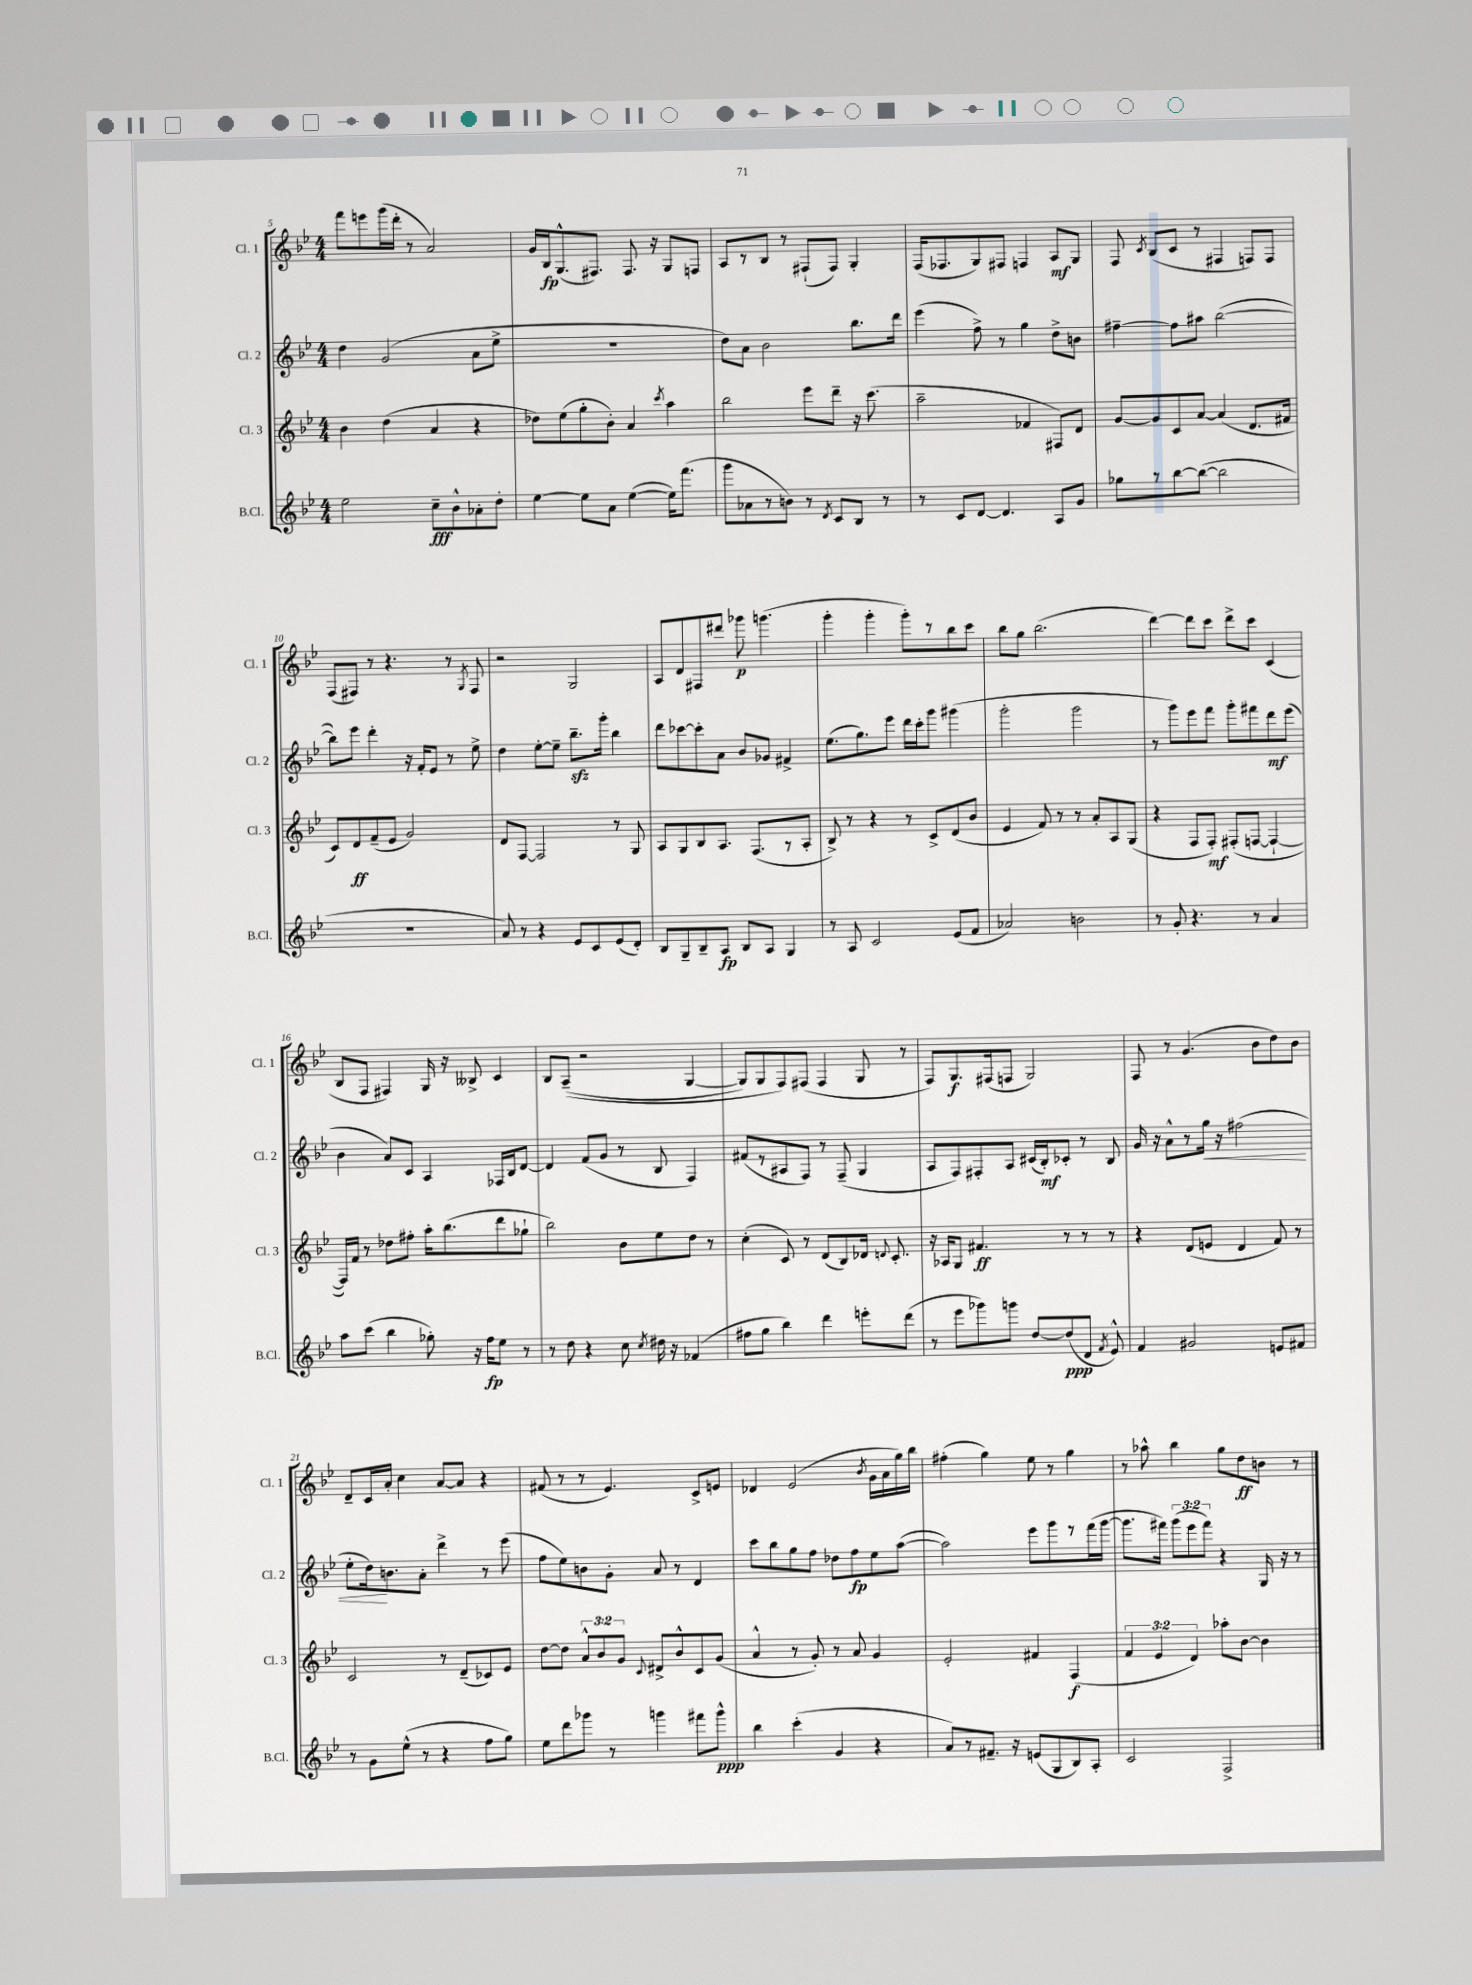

**kern	**kern	**kern	**kern
*staff4	*staff3	*staff2	*staff1
*clefG2	*clefG2	*clefG2	*clefG2
*k[b-e-]	*k[b-e-]	*k[b-e-]	*k[b-e-]
*M4/4	*M4/4	*M4/4	*M4/4
2ee-\	4b-\	4dd\	8fff\L
.	.	.	8eee\
.	(4dd\	(2g/	(16ggg\L
.	.	.	16ddd'\JJ
.	.	.	8r
8cc~\L	4a/	.	2a/)
8b-^^\	.	.	.
8a-'\	4r	8a\L	.
8dd'\J	.	8ee-^\J	.
=	=	=	=
[4ee-\	8dd-\L)	1r	16g/LL
.	.	.	16B-/J
.	(8ee-\	.	(8.G^^/
8ee-\]L	8gg'\	.	.
.	.	.	8.F#/J)
8a\J	8b-'\J)	.	.
([4ee-\	4a/	.	8.F#/
.	.	.	16r
.	8qccc/	.	.
16ee-\]LK)	4aa\	.	8G/L
(8.fff\J	.	.	.
.	.	.	8F/J
=	=	=	=
8ggg\L	2bb-\	8dd\L)	8A/L
8a-\	.	8a\J	8r
8r	.	2b-\	8B-/J
8b\J)	.	.	8r
8r	8eee-\L	.	(8F#`/L
8qd/	.	.	.
8c/L	8ddd~\J	.	8F#/J)
8B-/J	16r	8.bb-\L	4G'/
.	(8.ccc\	.	.
8r	.	.	.
.	.	16ddd\Jk	.
=	=	=	=
8r	2aa~\	(4eee-\	(16F/LK
.	.	.	8.F-/
8c/L	.	.	.
[8d/J	.	8ff^\)	8G/)
4.d/]	.	8r	8F#/J
.	4f-/	4gg\	4F/
8A/L	8F#/L)	8dd^\L	8A/L
8g/J	8d/J	8b\J	8G/J
=	=	=	=
8gg-\L	[8g/L	[4ff#~\	8F/
.	.	.	8qc/
8r	8g/]	.	(8B-/L
[8bb-\	8c/	8ff#\]L	8c/J
(8bb-\_J	[8a/J	8aa#\J	8r
2bb-\]	(4a/]	([2bb-\	4F#/
.	8.d/L	.	8F/L)
.	.	.	8F/J
.	16f#/Jk	.	.
=	=	=	=
1r	8c/L)	8bb-\]L)	(8F/L
.	8d/	8eee-\J	8F#/J)
.	(8f~/	4ddd'\	8r
.	8e-/J	.	4.r
.	2g/)	16r	.
.	.	16f'/LK	.
.	.	8e-/J	.
.	.	8r	8r
.	.	.	8qG/
.	.	8ee-^\	8F#/
=	=	=	=
8a/)	8d/L	4dd\	2r
8r	[8F/J	.	.
4r	2F/]	[8ee-'\L	.
.	.	8ee-~\]J	.
8e-/L	.	8.bb-~\L	2G/
8c/	.	.	.
.	.	16ggg'\Jk	.
(8e-/	8r	4bb-\	.
8d'/J)	8G/	.	.
=	=	=	=
8B-/L	8A/L	8ddd\L	8A/L
8G~/	8G/	[8ccc-\	8d/
8B-~/	8B-/	8ccc-'\]	8F#/
8A/J	8.A/J	8a\J	8ddd#/J
8B-/L	.	8b-/L	8ggg-\
.	(8.F/L	.	.
8A/J	.	8g-/J	(4.ggg\
4G/	8r	4f#^/	.
.	8A'/J	.	.
=	=	=	=
8r	8B-^/)	(8.ee-\L	4ggg'\
8A/	8r	.	.
.	.	8.gg\)	.
2c/	4r	.	4ggg'\
.	.	8eee-\J	.
.	8r	16ddd\LL	8ggg'\L)
.	.	16ccc'\J	.
.	8c^/L	8ggg\J	8r
(8e-/L	(8d/	(4ggg#\	8bb-\
8f/J	8b-/J	.	8ccc\J
=	=	=	=
2a-/)	4e-/	2ggg'\	8bb-\L
.	.	.	8gg\J
.	8f/)	.	(2.bb-\
.	8r	.	.
2b\	8r	2ggg\	.
.	8a'/L	.	.
.	8A/	.	.
.	(8G/J	.	.
=	=	=	=
8r	4r	8r	[4ddd\)
8g'/	.	8ggg\L)	.
4.r	8F/L	8eee-\	8ddd\]L
.	8F'/J)	8fff\J	8ccc\J
.	(8F#'/L	8ggg'\L	8ddd^\L
8r	[8F/J	8fff#\	8ccc\J
4a/	4F`/_	8ddd\	(4c/
.	.	(8eee-\J	.
=	=	=	=
8aa\L	16F/]LL)	4b-\	8B-/L
.	16f/JJ	.	.
(8ccc\J	8r	.	8F/J
4bb-\	8dd-\L	8a/L)	4F#/)
.	8ff#'\J	8c/J	.
8gg-'\)	16aa'\LK	4A/	16G/
.	(8.bb-\	.	16r
16r	.	.	8B--^/
16ff\LK	.	.	.
8ee-\J	8ddd\	16F-/LL	4c/
.	.	16B-/J	.
8r	8gg-`\J	[8d/J	.
=	=	=	=
8r	2bb-\)	4d/]	8B-/L
8dd\	.	.	&((8A~/J
4r	.	(8f/L	2r
.	.	8g/J	.
8cc\	8b-\L	8r	.
8qcc/	.	.	.
16dd#\	8ee-\	8B-/	.
16r	.	.	.
(4f-/	8dd\J	4F/)	[4G/
.	8r	.	.
=	=	=	=
8ff#\L	(4cc'\	(8f#/L	8G/]L)
8gg\J	.	8r	8G/
4bb-\)	8c/)	8A#/	8F/&)
.	8r	8F/J)	(8F#/J
4ddd\	(8d/L	8r	4F#/
.	8B-/)	(8F~/	.
8eee'\L	16d-/Jk	4G/	8G/
.	8qqd/	.	.
.	8.c'/	.	.
(8ddd\J	.	.	8r
=	=	=	=
8r	16r	8A/L	8F/L)
.	16A-/LK	.	.
8eee-\L	8G/J	8F/)	8.G/
8ggg-\)	4.f#/	8F#'/	.
.	.	.	(16F#/k
8ggg\J	.	8A/J	8F/J
[8dd/L	.	(16c#/LL	2G/)
.	.	16B-'/J)	.
(8dd/]	8r	8c-'/J	.
8d/J	8r	8r	.
8qf/	.	.	.
8e-^^/)	8r	8B-/	.
=	=	=	=
4f/	4r	16g/	8F/
.	.	16r	.
.	.	8a^^\L	8r
2g#/	(8d/L	8r	(4.g/
.	8e/J	16gg\Jk	.
.	.	16r	.
.	4d/	(2ff#\	.
.	.	.	8b-\L
8e/L	8f/)	.	8dd\)
8f#/J	8r	.	8b-\J
=	=	=	=
8r	2c/	8ee-'\L	8d~/L
8g\L	.	16dd\k)	16c/L
.	.	8.b\	16a'/JJ
(8ee-^^\J	.	.	4cc\
8r	.	8a'\J	.
4r	8r	4ddd^\	[8a/L
.	(8d~/L	.	8a/]J
8ff\L	8c-/)	8r	4r
8gg\J)	8e-/J	(8eee-\	.
=	=	=	=
8ee-\L	[8dd\L	8ff\L	(8f#/
8ddd\	8dd\]J	8ee-\)	8r
8ggg-\J	12a^^/L	8b\	8r
.	12b-/	.	.
8r	.	8g'\J	4.e-/)
.	12g/J	.	.
.	8qqc/	.	.
4ggg\	8d#^/L	8a/	.
.	8b-^^/	8r	.
8fff#\L	8c/	4d/	8c^/L
8ggg^^\J	(8g/J	.	8e/J
=	=	=	=
4bb-\	4a^^/	8ccc\L	4d-/
.	.	8bb-\	.
(4ccc'\	8r	8gg\	(2e-/
.	8g'/)	8ff\J	.
4g/	8r	8dd-\L	.
.	8a/	8ff\	.
.	.	.	8qb-/
4r	4g/	8ee-\	16g\LL
.	.	.	16a\
.	.	([8aa\J	16gg\)
.	.	.	16bb-\JJ
=	=	=	=
8a/L)	2e-'/	2aa\])	(4ff#'\
8r	.	.	.
8.f#~/J	.	.	4gg\)
16r	.	.	.
(8e/L	4f#/	8eee-\L	8ee-\
8G/	.	8ggg\	8r
8B-/)	(4F/	8r	4gg\
8A'/J	.	(16fff\L	.
.	.	[16ggg\JJ	.
=	=	=	=
2c/	6f/	8.ggg\]L	8r
.	.	.	8aa-^^\
.	6e-/	.	.
.	.	16fff#\Jk)	.
.	.	(12ggg\L	4bb-\
.	6d/)	12eee-\	.
.	.	12fff#\J)	.
2F^/	8aa-'\L	4r	8gg\L
.	[8b-\J	.	8dd\
.	4b-\]	16G/	8b\J
.	.	16r	.
.	.	8r	8r
==	==	==	==
*-	*-	*-	*-
